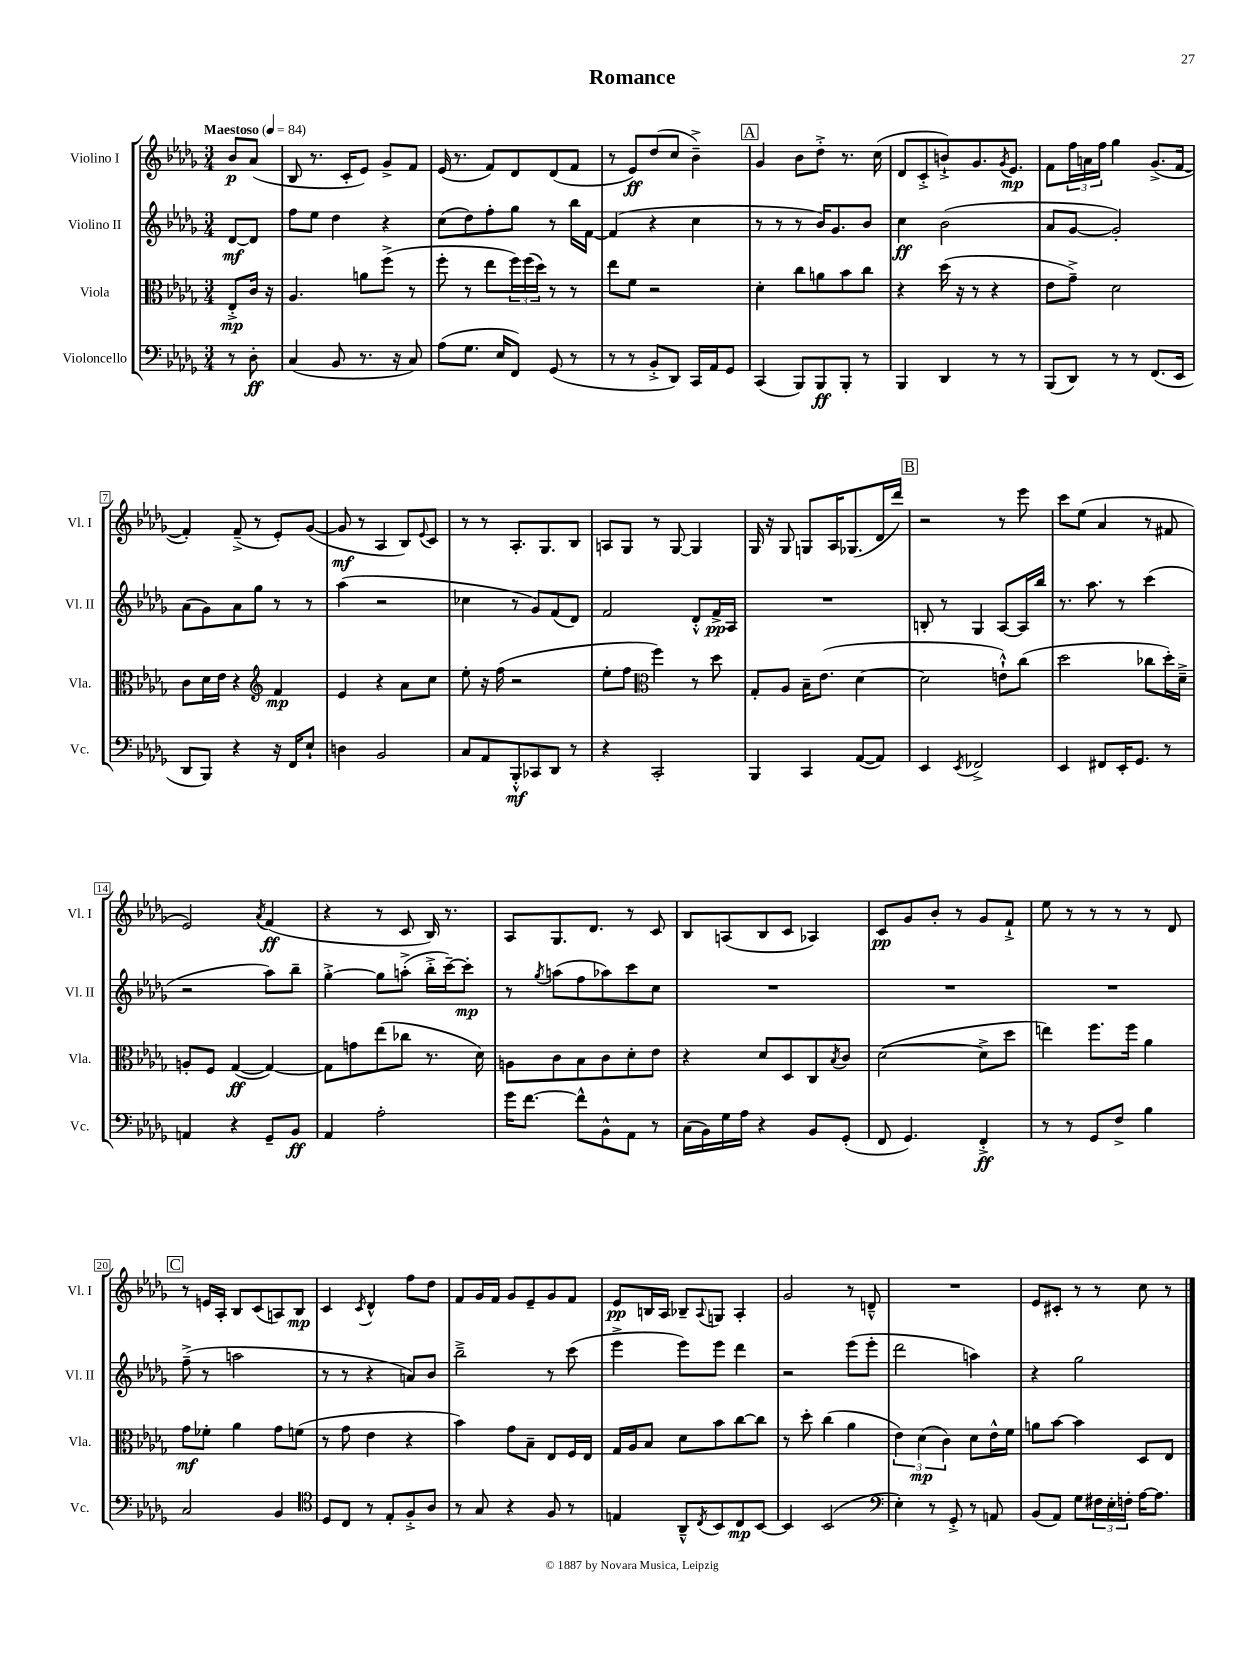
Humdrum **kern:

**kern	**dynam	**kern	**dynam	**kern	**dynam	**kern	**dynam
*part4	*part4	*part3	*part3	*part2	*part2	*part1	*part1
*staff4	*staff4	*staff3	*staff3	*staff2	*staff2	*staff1	*staff1
*I"Violoncello	*	*I"Viola	*	*I"Violino II	*	*I"Violino I	*
*I'Vc.	*	*I'Vla.	*	*I'Vl. II	*	*I'Vl. I	*
*clefF4	*	*clefC3	*	*clefG2	*	*clefG2	*
*k[b-e-a-d-g-]	*	*k[b-e-a-d-g-]	*	*k[b-e-a-d-g-]	*	*k[b-e-a-d-g-]	*
*M3/4	*	*M3/4	*	*M3/4	*	*M3/4	*
*MM84	*	*MM84	*	*MM84	*	*MM84	*
=	=	=	=	=	=	=	=
!	!	!	!	!	!	!LO:TX:a:B:t=Maestoso	!
8r	.	8E-'^/L	mp	[8d-/L	mf	8b-/L	p
8D-'\	ff	16c/Jk	.	8d-/J]	.	(8a-/J	.
.	.	16r	.	.	.	.	.
=1	=1	=1	=1	=1	=1	=1	=1
(4C/	.	4.A-/	.	8ff\L	.	8B-/	.
.	.	.	.	8ee-\J	.	8.r	.
8BB-/	.	.	.	4dd-\	.	.	.
.	.	.	.	.	.	16c'/KL	.
8.r	.	8an\L	.	.	.	8e-/J)	.
.	.	(8ff^\J	.	4r	.	8g-^/L	.
16r	.	.	.	.	.	.	.
8C/)	.	8r	.	.	.	8f/J	.
=2	=2	=2	=2	=2	=2	=2	=2
(8A-\L	.	8ff'\	.	(8cc\L	.	(16e-/	.
.	.	.	.	.	.	8.r	.
8.G-\J	.	8r	.	8dd-\)	.	.	.
.	.	8ee-\L	.	8ff'\	.	8f/L)	.
16E-/KL	.	.	.	.	.	.	.
8FF/J)	.	24ff\L)	.	8gg-\J	.	8d-/	.
.	.	(24ff\	.	.	.	.	.
.	.	24dd-\JJ)	.	.	.	.	.
(8GG-/	.	8r	.	8r	.	(8d-/	.
8r	.	8r	.	16bb-\LL	.	8f/J	.
.	.	.	.	[16f\JJ	.	.	.
=3	=3	=3	=3	=3	=3	=3	=3
8r	.	8ee-\L	.	(4f/]	.	8r	.
8r	.	8f\J	.	.	.	8e-/L)	ff
8BB-'^/L	.	2r	.	4r	.	(8dd-/	.
8DD-/J)	.	.	.	.	.	8cc/J	.
16CC/LL	.	.	.	4cc\	.	4b-~^\)	.
16AA-/J	.	.	.	.	.	.	.
8GG-/J	.	.	.	.	.	.	.
!!LO:REH:place=s1:t=A
=4	=4	=4	=4	=4	=4	=4	=4
(4CC/	.	4d-'\	.	8r	.	4g-/	.
.	.	.	.	8r	.	.	.
8BBB-/L)	.	8cc\L	.	8r	.	8b-\L	.
8BBB-/	ff	8an\	.	16b-/KL)	.	8dd-'^\J	.
.	.	.	.	8.g-/	.	.	.
8BBB-'/J	.	8b-\	.	.	.	8.r	.
8r	.	8cc\J	.	8b-/J	.	.	.
.	.	.	.	.	.	(16cc\	.
=5	=5	=5	=5	=5	=5	=5	=5
4BBB-/	.	4r	.	4cc\	ff	8d-/L	.
.	.	.	.	.	.	8c'^/	.
4DD-/	.	(16dd-\	.	(2b-\	.	8bn`^/)	.
.	.	16r	.	.	.	.	.
.	.	8r	.	.	.	8.g-/	.
8r	.	4r	.	.	.	.	.
.	.	.	.	.	.	8qg-/	.
.	.	.	.	.	.	8.e-/J	mp
8r	.	.	.	.	.	.	.
=6	=6	=6	=6	=6	=6	=6	=6
(8BBB-/L	.	8e-\L	.	8a-/L	.	8f\L	.
8DD-/J)	.	8g-~^\J)	.	[8g-/J	.	24ff\L	.
.	.	.	.	.	.	24an\	.
.	.	.	.	.	.	24ff\JJ	.
8r	.	2d-\	.	2g-'/])	.	4gg-\	.
8r	.	.	.	.	.	.	.
(8.FF/L	.	.	.	.	.	(8.g-^/L	.
16EE-/Jk	.	.	.	.	.	[16f/Jk	.
!!LO:LB:g=z
=7	=7	=7	=7	=7	=7	=7	=7
8DD-/L	.	8c\L	.	(8a-\L	.	4f'/])	.
8BBB-/J)	.	16d-\L	.	8g-\)	.	.	.
.	.	16e-\JJ	.	.	.	.	.
4r	.	4r	.	8a-\	.	(8f~^/	.
.	.	.	.	8gg-\J	.	8r	.
*	*	*clefG2	*	*	*	*	*
16r	.	4f/	mp	8r	.	8e-'/L)	.
16FF/KL	.	.	.	.	.	.	.
8E-`/J	.	.	.	8r	.	([8g-/J	.
=8	=8	=8	=8	=8	=8	=8	=8
4Dn\	.	4e-/	.	(4aa-\	.	8g-/]	mf
.	.	.	.	.	.	8r	.
2BB-/	.	4r	.	2r	.	4A-/	.
.	.	8a-\L	.	.	.	8B-/L)	.
.	.	.	.	.	.	8qqe-/	.
.	.	8cc\J	.	.	.	8c/J	.
=9	=9	=9	=9	=9	=9	=9	=9
8C/L	.	8ee-'\	.	4cc-X\	.	8r	.
8AA-/	.	16r	.	.	.	8r	.
.	.	(16ff\	.	.	.	.	.
8BBB-'^^/	mf	2r	.	8r	.	8.A-'/L	.
8CC-X/	.	.	.	8g-/L)	.	.	.
.	.	.	.	.	.	8.G-/	.
8DD-/J	.	.	.	(8f/	.	.	.
8r	.	.	.	8d-/J)	.	8B-/J	.
=10	=10	=10	=10	=10	=10	=10	=10
4r	.	8ee-'\L	.	2f/	.	8An/L	.
.	.	8ff\J	.	.	.	8G-/J	.
*	*	*clefC3	*	*	*	*	*
2CC'/	.	4ff\)	.	.	.	8r	.
.	.	.	.	.	.	[8G-/	.
.	.	8r	.	8d-'^^/L	.	4G-/]	.
.	.	8dd-\	.	16f^/L	pp	.	.
.	.	.	.	16A-/JJ	.	.	.
=11	=11	=11	=11	=11	=11	=11	=11
4BBB-/	.	8G-'/L	.	2.r	.	16G-/	.
.	.	.	.	.	.	16r	.
.	.	8A-/J	.	.	.	8G-/	.
4CC/	.	16B-~\KL	.	.	.	8Gn/L	.
.	.	(8.e-\J	.	.	.	.	.
.	.	.	.	.	.	16A-/K	.
.	.	.	.	.	.	(8.G-X/	.
([8AA-/L	.	[4d-\	.	.	.	.	.
8AA-/J])	.	.	.	.	.	16d-/L	.
.	.	.	.	.	.	16ddd-/JJ)	.
!!LO:REH:place=s1:t=B
=12	=12	=12	=12	=12	=12	=12	=12
4EE-/	.	2d-\]	.	8Bn'/	.	2r	.
.	.	.	.	8r	.	.	.
8qEE-/	.	.	.	.	.	.	.
2FF-X^/	.	.	.	4G-/	.	.	.
.	.	8en`^^\L)	.	[8A-/L	.	8r	.
.	.	(8cc\J	.	16A-/L]	.	8eee-\	.
.	.	.	.	16bb-/JJ	.	.	.
=13	=13	=13	=13	=13	=13	=13	=13
4EE-/	.	2dd-\	.	8.r	.	8ccc\L	.
.	.	.	.	.	.	(8ee-\J	.
.	.	.	.	8.aa-\	.	.	.
8FF#X/L	.	.	.	.	.	4a-/	.
16EE-'/K	.	.	.	8r	.	.	.
8.GG-/J	.	.	.	.	.	.	.
.	.	8cc-X\L	.	(4ccc\	.	8r	.
8r	.	16dd-'\L)	.	.	.	8f#X/	.
.	.	16d-~^\JJ	.	.	.	.	.
!!LO:LB:g=z
=14	=14	=14	=14	=14	=14	=14	=14
4AAn/	.	8An'/L	.	2r	.	2e-/)	.
.	.	8F/J	.	.	.	.	.
4r	.	([4G-/	ff	.	.	.	.
.	.	.	.	.	.	8qa-/	.
8GG-~/L	.	4G-/_)	.	8aa-\L)	.	(4f/	ff
8BB-/J	ff	.	.	8bb-~\J	.	.	.
=15	=15	=15	=15	=15	=15	=15	=15
4AA-/	.	8G-\L]	.	[4gg-'^\	.	4r	.
.	.	8gn\	.	.	.	.	.
2A-'\	.	(8ee-\	.	8gg-\L]	.	8r	.
.	.	8cc-X\J	.	(8aan'^\J	.	8c/	.
.	.	8.r	.	16bb-'^\LL	.	16B-/)	.
.	.	.	.	[16ccc~\J)	.	8.r	.
.	.	.	.	8ccc'\J]	mp	.	.
.	.	16d-\)	.	.	.	.	.
=16	=16	=16	=16	=16	=16	=16	=16
16g-\KL	.	8An\L	.	8r	.	8A-/L	.
[8.f\J	.	.	.	.	.	.	.
.	.	.	.	8qgg-/	.	.	.
.	.	8c\	.	(8aan\L	.	8.G-/	.
8f^^\L]	.	8B-\	.	8ff\	.	.	.
.	.	.	.	.	.	8.d-/J	.
8BB-^^\	.	8c\	.	8aa-X\)	.	.	.
8AA-\J	.	8d-'\	.	8ccc\	.	8r	.
8r	.	8e-\J	.	8cc\J	.	8c/	.
=17	=17	=17	=17	=17	=17	=17	=17
(16C\LL	.	4r	.	2.r	.	8B-/L	.
16BB-\)	.	.	.	.	.	.	.
16G-\	.	.	.	.	.	(8An/	.
16A-\JJ	.	.	.	.	.	.	.
4r	.	8d-/L	.	.	.	8B-/	.
.	.	8D-/	.	.	.	8c/J	.
8BB-/L	.	8C/	.	.	.	4A-X/)	.
.	.	8qB-/	.	.	.	.	.
(8GG-'/J	.	8c/J	.	.	.	.	.
=18	=18	=18	=18	=18	=18	=18	=18
8FF/	.	([2d-\	.	2.r	.	8c/L	pp
4.GG-/)	.	.	.	.	.	8g-/	.
.	.	.	.	.	.	8b-'/J	.
.	.	.	.	.	.	8r	.
4FF'^/	ff	8d-^\L]	.	.	.	8g-/L	.
.	.	8dd-\J	.	.	.	8f`^/J	.
=19	=19	=19	=19	=19	=19	=19	=19
8r	.	4een\)	.	2.r	.	8ee-\	.
8r	.	.	.	.	.	8r	.
8GG-/L	.	8.ff\L	.	.	.	8r	.
8F^/J	.	.	.	.	.	8r	.
.	.	16ff\Jk	.	.	.	.	.
4B-\	.	4a-\	.	.	.	8r	.
.	.	.	.	.	.	8d-/	.
!!LO:LB:g=z
!!LO:REH:place=s1:t=C
=20	=20	=20	=20	=20	=20	=20	=20
2C/	.	8g-\L	mf	(8ff~^\	.	8r	.
.	.	8f-X'\J	.	8r	.	16en/LL	.
.	.	.	.	.	.	16A-'/JJ	.
.	.	4a-\	.	2aan\	.	8B-/L	.
.	.	.	.	.	.	(8c/	.
4BB-/	.	8g-\L	.	.	.	8An/)	.
.	.	(8fn\J	.	.	.	8B-/J	mp
=21	=21	=21	=21	=21	=21	=21	=21
*clefC4	*	*	*	*	*	*	*
8D-/L	.	8r	.	8r	.	4c/	.
8C/J	.	8g-\	.	8r	.	.	.
.	.	.	.	.	.	8qc/	.
8r	.	4e-\	.	4r	.	4d-^^/	.
8E-'/L	.	.	.	.	.	.	.
8F'^/	.	4r	.	8an/L)	.	8ff\L	.
8A-/J	.	.	.	8b-/J	.	8dd-\J	.
=22	=22	=22	=22	=22	=22	=22	=22
8r	.	4b-\)	.	2bb-~^\	.	8f/L	.
8G-/	.	.	.	.	.	16g-/L	.
.	.	.	.	.	.	16f/JJ	.
4r	.	8g-\L	.	.	.	8g-/L	.
.	.	8B-~\J	.	.	.	8e-~/	.
8F/	.	8E-/L	.	8r	.	8g-/	.
8r	.	16F/L	.	(8ccc\	.	8f/J	.
.	.	16E-/JJ	.	.	.	.	.
=23	=23	=23	=23	=23	=23	=23	=23
4En/	.	16G-/LL	.	4eee-^\	.	8e-/L	pp
.	.	16A-/J	.	.	.	.	.
.	.	8B-/J	.	.	.	16Bn/L	.
.	.	.	.	.	.	16A-/JJ	.
8AA-~^^/L	.	8d-\L	.	8eee-\L)	.	8B-X~/L	.
8qC/	.	.	.	.	.	8qqA-/	.
8BB-/	.	8b-\	.	8eee-\J	.	8Gn/J	.
8C/	mp	[8cc\	.	4ddd-\	.	4A-'/	.
[8BB-/J	.	8cc\J]	.	.	.	.	.
=24	=24	=24	=24	=24	=24	=24	=24
4BB-/]	.	8r	.	2r	.	2g-/	.
.	.	8dd-'\	.	.	.	.	.
(2BB-/	.	(4cc\	.	.	.	.	.
.	.	4a-\	.	(8eee-\L	.	8r	.
.	.	.	.	8eee-'\J	.	8dn~^^/	.
=25	=25	=25	=25	=25	=25	=25	=25
*clefF4	*	*	*	*	*	*	*
4E-'\)	.	6e-\)	.	2ddd-\	.	2.r	.
.	.	(6d-\	mp	.	.	.	.
8r	.	.	.	.	.	.	.
.	.	6c\)	.	.	.	.	.
8GG-'^/	.	.	.	.	.	.	.
8r	.	8d-\L	.	4aan\)	.	.	.
8AAn/	.	16e-^^\L	.	.	.	.	.
.	.	16f\JJ	.	.	.	.	.
=26	=26	=26	=26	=26	=26	=26	=26
(8BB-/L	.	8an\L	.	4r	.	8e-/L	.
8AA-/J)	.	[8b-\J	.	.	.	8c#X'/J	.
8G-\L	.	4b-\]	.	2gg-\	.	8r	.
24F#X\L	.	.	.	.	.	8r	.
24E-'\	.	.	.	.	.	.	.
24Fn'\JJ	.	.	.	.	.	.	.
[16A-\KL	.	8D-/L	.	.	.	8cc\	.
8.A-\J]	.	.	.	.	.	.	.
.	.	8E-/J	.	.	.	8r	.
==	==	==	==	==	==	==	==
*-	*-	*-	*-	*-	*-	*-	*-
